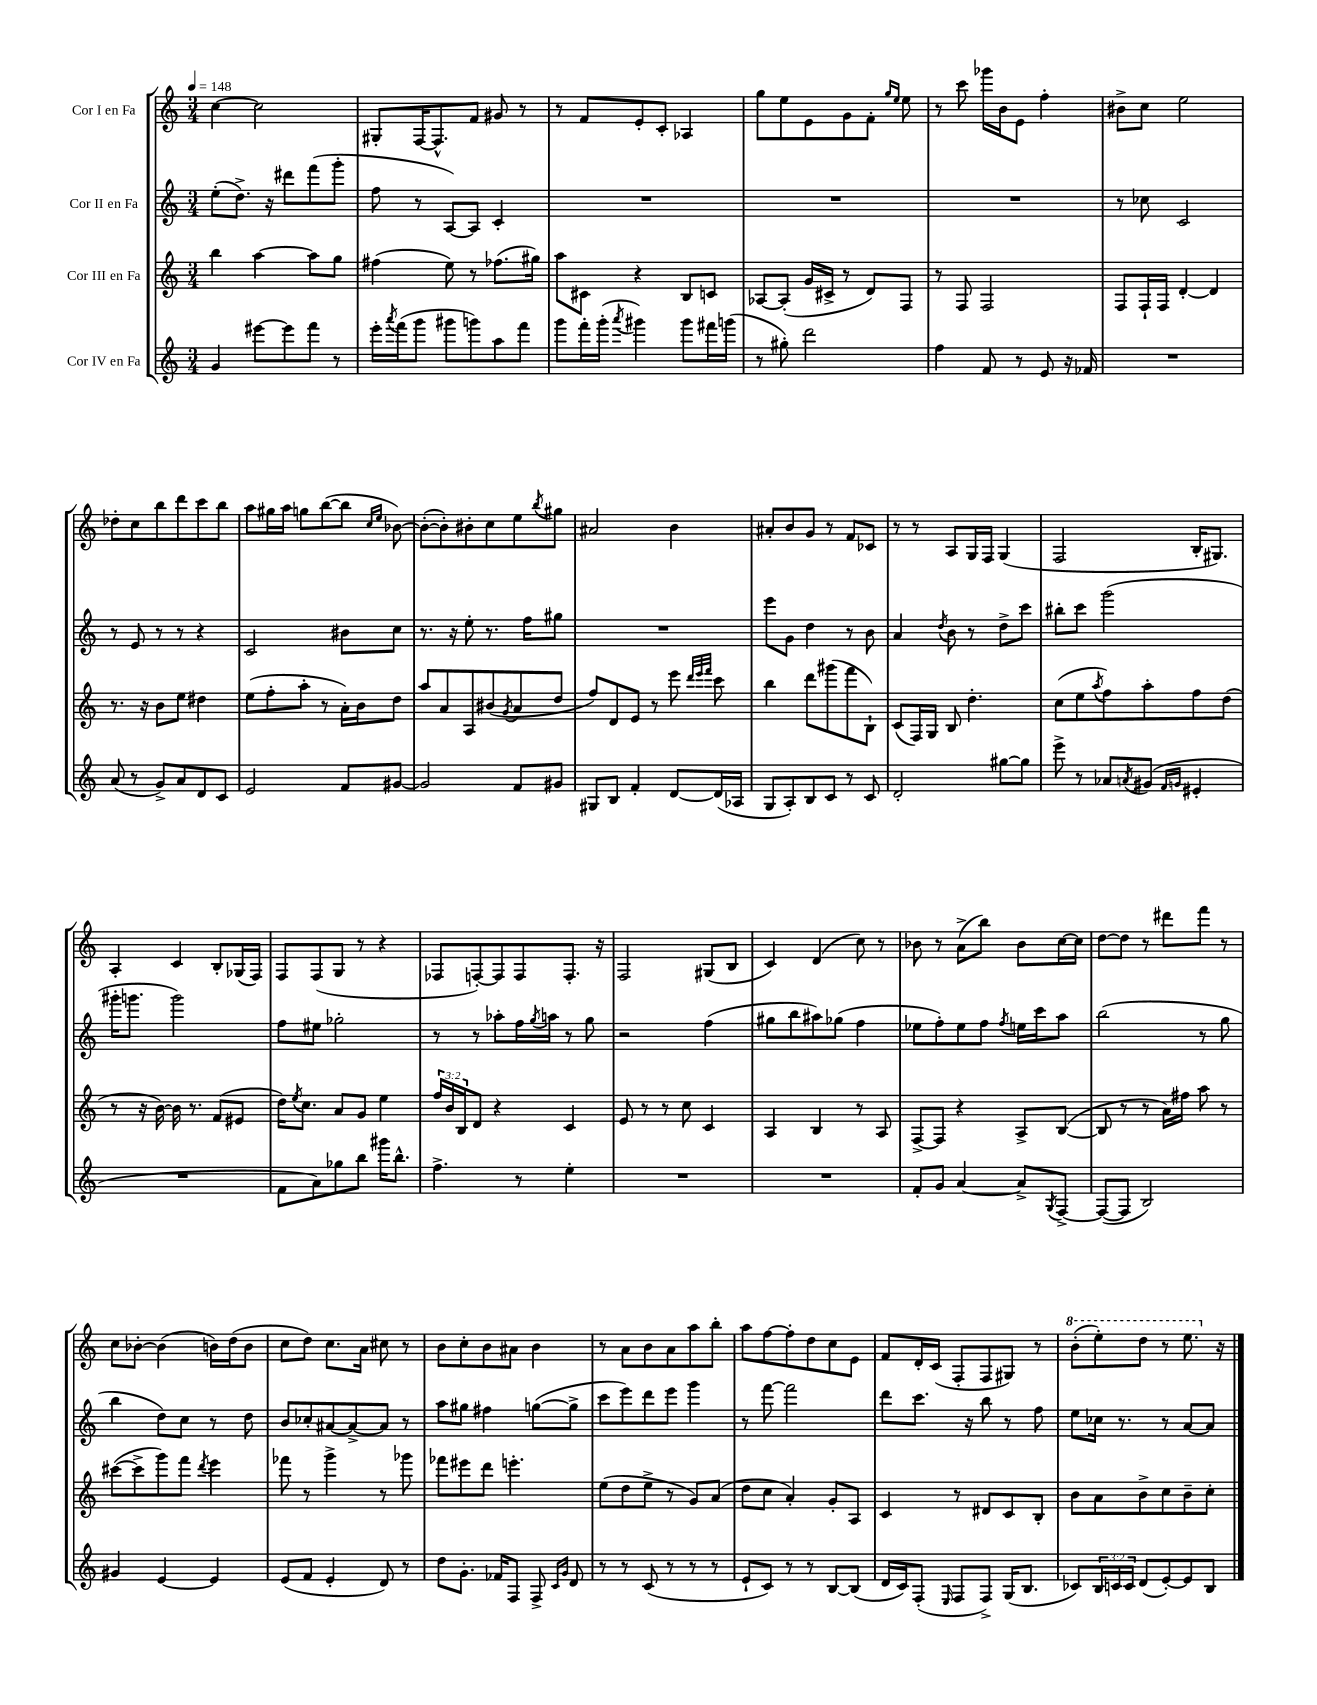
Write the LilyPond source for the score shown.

<<
\new StaffGroup <<
\new Staff = "s0" \with { instrumentName = "Cor I en Fa" } {
    \clef treble \key c \major \numericTimeSignature \time 3/4 \tempo 4 = 148
    c''4~ c''2 |
    gis8-. f16~ f8.-^ f'8 gis'8 r8 |
    r8 f'8 e'8-. c'8-. aes4 |
    g''8 e''8 e'8 g'8 f'8-. \grace { g''16 e''16 } e''8 |
    r8 c'''8 ges'''16 b'16 e'8 f''4-. |
    bis'8-> c''8 e''2 |
    des''8-. c''8 b''8 d'''8 c'''8 b''8 |
    a''8 gis''16 a''16 g''8 b''8~( b''8 \grace { c''16 e''16 } bes'8~) |
    bes'8~-.( bes'8-.) bis'8-. c''8 e''8 \acciaccatura { b''8 } gis''8 |
    ais'2 b'4 |
    ais'8-. b'8 g'8 r8 f'8 ces'8 |
    r8 r8 a8 g16 f16 g4( |
    f2 b16-. gis8.) |
    a4-. c'4 b8-. ges16( f16) |
    f8 f8( g8 r8 r4 |
    fes8 f8~-.) f8 f8 f8.-. r16 |
    f2 gis8( b8 |
    c'4) d'4( c''8) r8 |
    bes'8 r8 a'8->( b''8) bes'8 c''16~ c''16 |
    d''8~ d''8 r8 dis'''8 f'''8 r8 |
    c''8 bes'8~-. bes'4( b'16) d''16( b'8 |
    c''8 d''8) c''8. a'16 cis''8 r8 |
    b'8 c''8-. b'8 ais'8 b'4 |
    r8 a'8 b'8 a'8 a''8 b''8-. |
    a''8 f''8~ f''8-. d''8 c''8 e'8 |
    f'8 d'16-. c'16( f8-. f8 gis8) r8 |
    \ottava #1 b''8-.( e'''8-.) d'''8 r8 e'''8. \ottava #0 r16 \bar "|." |
}
\new Staff = "s1" \with { instrumentName = "Cor II en Fa" } {
    \clef treble \key c \major \numericTimeSignature \time 3/4
    e''8-.( d''8.->) r16 dis'''8 f'''8( g'''8-. |
    f''8 r8 a8~) a8 c'4-. |
    R2. |
    R2. |
    R2. |
    r8 ces''8 c'2 |
    r8 e'8 r8 r8 r4 |
    c'2 bis'8 c''8 |
    r8. r16 e''8-. r8. f''16 gis''8 |
    R2. |
    e'''8 g'8 d''4 r8 b'8 |
    a'4 \acciaccatura { d''8 } b'8 r8 d''8-> c'''8 |
    bis''8-. c'''8 g'''2( |
    gis'''16-. g'''8. g'''2) |
    f''8 eis''8 ges''2-. |
    r8 r8 aes''8-. f''16 \acciaccatura { g''8 } a''16 r8 g''8 |
    r2 f''4( |
    gis''8 b''8 ais''8) ges''8( f''4 |
    ees''8 f''8-.) ees''8 f''8 \acciaccatura { f''8 } e''16 c'''16 a''8 |
    b''2( r8 g''8 |
    b''4 d''8) c''8 r8 d''8 |
    b'8 ces''8-. ais'8~ ais'8~-> ais'8 r8 |
    a''8 gis''8 fis''4 g''8~( g''8-> |
    c'''8 e'''8) d'''8 e'''8 g'''4 |
    r8 f'''8~ f'''2 |
    d'''8 c'''8. r16 b''8 r8 f''8 |
    e''8 ces''16 r8. r8 a'8~ a'8 \bar "|." |
}
\new Staff = "s2" \with { instrumentName = "Cor III en Fa" } {
    \clef treble \key c \major \numericTimeSignature \time 3/4 \override Staff.TupletNumber.text = #tuplet-number::calc-fraction-text
    b''4 a''4~ a''8 g''8 |
    fis''4( e''8) r8 fes''8.( gis''16) |
    a''8 cis'8 r4 b8 c'8 |
    aes8~ aes8-.( g'16 cis'16-> r8 d'8) f8 |
    r8 f8 f2 |
    f8 f16-! f16 d'4~-. d'4 |
    r8. r16 b'8 e''8 dis''4 |
    e''8( f''8-. a''8-. r8 a'16-.) b'16 d''8 |
    a''8 a'8 a8 bis'8( \acciaccatura { g'8 } a'8 d''8 |
    f''8) d'8 e'8 r8 e'''8 \grace { d'''32 e'''32 f'''32 } c'''8 |
    b''4 d'''8 gis'''8( f'''8 b8-!) |
    c'8( f16) g16 b8 d''4.-. |
    c''8( e''8 \acciaccatura { a''8 } f''8) a''8-. f''8 d''8( |
    r8 r16 b'16~) b'16 r8. f'8( eis'8 |
    d''16) \acciaccatura { e''8 } c''8. a'8 g'8 e''4 |
    \tuplet 3/2 { f''16 b'16 b16 } d'8 r4 c'4 |
    e'8 r8 r8 c''8 c'4 |
    a4 b4 r8 a8 |
    f8~-> f8 r4 a8-> b8~( |
    b8 r8 r8 a'16) fis''16 a''8 r8 |
    cis'''8~( cis'''8-> g'''8) f'''8 \acciaccatura { d'''8 } e'''4 |
    fes'''8 r8 g'''4-> r8 ges'''8 |
    fes'''8 eis'''8 d'''8 e'''4.-. |
    e''8( d''8 e''8-> r8 g'8) a'8( |
    d''8 c''8 a'4-.) g'8-. a8 |
    c'4 r8 dis'8 c'8 b8-. |
    b'8 a'8 b'8-> c''8 b'8-- c''8-. \bar "|." |
}
\new Staff = "s3" \with { instrumentName = "Cor IV en Fa" } {
    \clef treble \key c \major \numericTimeSignature \time 3/4 \override Staff.TupletNumber.text = #tuplet-number::calc-fraction-text
    g'4 eis'''8~ eis'''8 f'''8 r8 |
    e'''16-. \acciaccatura { a'''8 } f'''16( g'''8 gis'''8 g'''8) a''8 f'''8 |
    g'''8 f'''16-. g'''16-.( \acciaccatura { a'''8 } gis'''4) gis'''8 fis'''16 g'''16( |
    r8 gis''8-.) d'''2 |
    f''4 f'8 r8 e'8 r16 fes'16 |
    R2. |
    a'8( r8 g'8->) a'8 d'8 c'8 |
    e'2 f'8 gis'8~ |
    gis'2 f'8 gis'8 |
    gis8 b8 f'4-. d'8~ d'16( aes16 |
    g8 a8-.) b8 c'8 r8 c'8 |
    d'2-. gis''8~ gis''8 |
    e'''8-> r8 aes'8 \acciaccatura { a'8 } gis'8( \grace { f'16 g'16 } eis'4-. |
    R2. |
    f'8 a'8) ges''8 b''8 gis'''16 b''8.-^ |
    f''4.-> r8 e''4-. |
    R2. |
    R2. |
    f'8-. g'8 a'4~ a'8-> \acciaccatura { g8 } f8~-> |
    f8~( f8 b2) |
    gis'4 e'4~ e'4 |
    e'8( f'8 e'4-. d'8) r8 |
    d''8 g'8.-. fes'16 f8 f8-> \grace { c'16 g'16 } d'8 |
    r8 r8 c'8( r8 r8 r8 |
    e'8-! c'8) r8 r8 b8~ b8( |
    d'16 c'16) f8-.( \grace { e16 } f8 f8->) g16( b8. |
    ces'8) \tuplet 3/2 { b16 c'16 c'16 } d'8( e'8~-.) e'8 b8 \bar "|." |
}
>>
>>
\layout { \context { \Score \remove "Bar_number_engraver" } }
